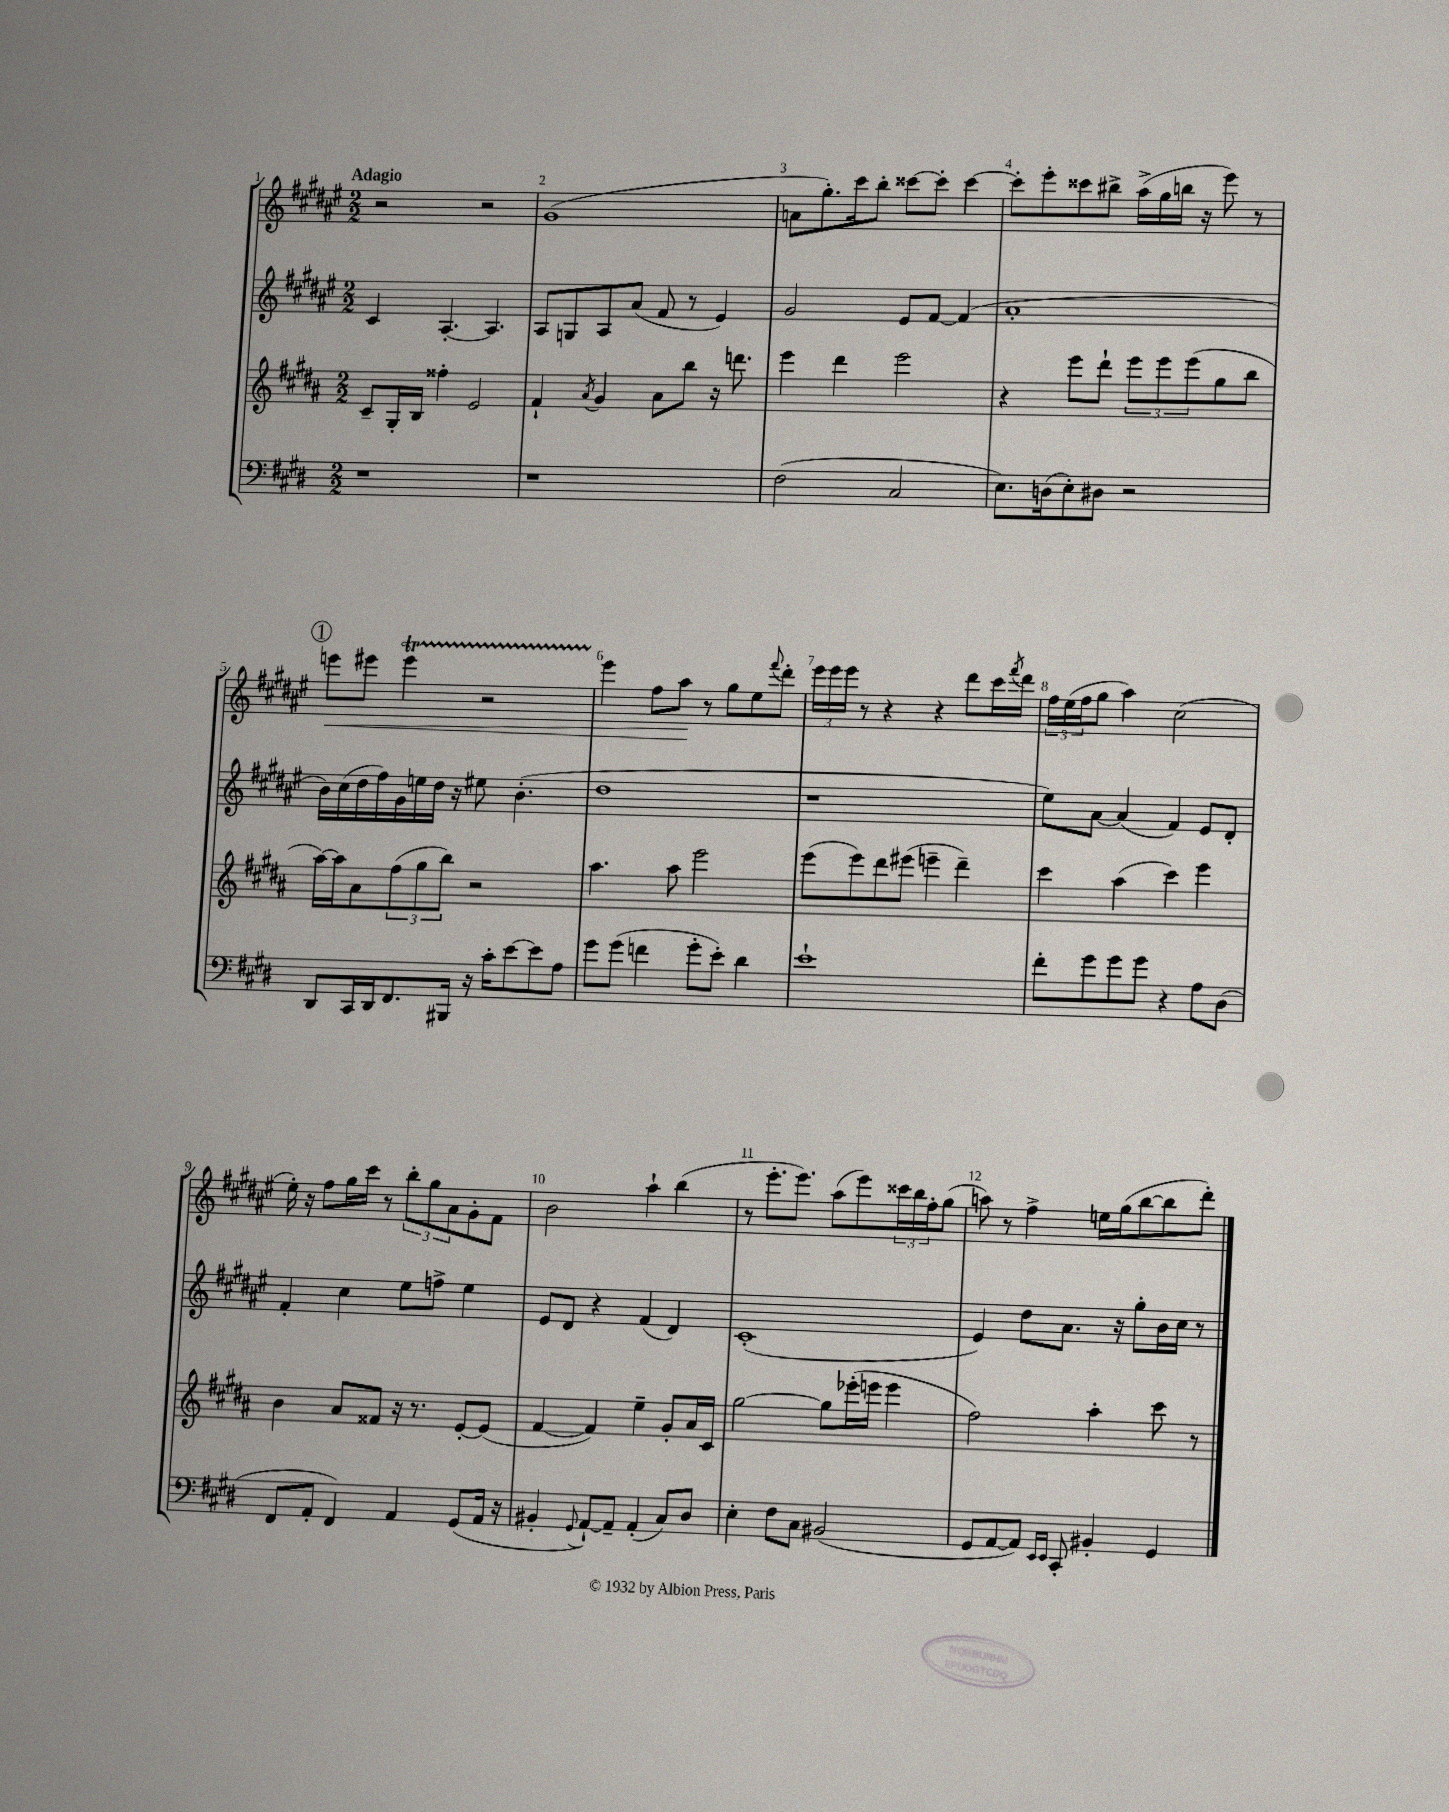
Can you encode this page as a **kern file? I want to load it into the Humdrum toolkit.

**kern	**kern	**kern	**kern	**dynam
*part4	*part3	*part2	*part1	*part1
*staff4	*staff3	*staff2	*staff1	*staff1
*clefF4	*clefG2	*clefG2	*clefG2	*
*k[f#c#g#d#]	*k[f#c#g#d#a#]	*k[f#c#g#d#a#e#]	*k[f#c#g#d#a#e#]	*
*M2/2	*M2/2	*M2/2	*M2/2	*
=1	=1	=1	=1	=1
!	!	!	!LO:TX:a:B:t=Adagio	!
1r	8c#~/L	4c#/	2r	.
.	16G#'/L	.	.	.
.	16B/JJ	.	.	.
.	4ff##X'\	[4.A#'/	.	.
.	2e/	.	2r	.
.	.	4.A#/]	.	.
=2	=2	=2	=2	=2
1r	4f#`/	8A#/L	(1g#	.
.	.	8Gn/	.	.
.	8qa#/	.	.	.
.	4g#/	8A#/	.	.
.	.	(8a#/J	.	.
.	8a#\L	8f#/	.	.
.	8bb\J	8r	.	.
.	16r	4e#/)	.	.
.	8.dddn\	.	.	.
=3	=3	=3	=3	=3
(2F#\	4eee\	2g#/	8an\L	.
.	.	.	8.gg#'\)	.
.	4ddd#\	.	.	.
.	.	.	16ccc#\k	.
.	.	.	8bb'\J	.
2C#/	2eee\	8e#/L	[8ccc##X\L	.
.	.	[8f#/J	8ccc##'\J]	.
.	.	(4f#/]	[4ccc##\	.
=4	=4	=4	=4	=4
8.E\L)	4r	1a#'	8ccc##'\L]	.
.	.	.	8eee#'\	.
(16Dn\k	.	.	.	.
8E'\)	8eee\L	.	8ccc##X\	.
8D#X\J	8ddd#`\J	.	8bb#X^\J	.
2r	12eee\L	.	(16aa#^\LL	.
.	.	.	16gg#\	.
.	12eee\	.	.	.
.	.	.	16bbn\JJ	.
.	(12eee\	.	.	.
.	.	.	16r	.
.	8gg#\	.	8eee#\)	.
.	8bb\J	.	8r	.
!!LO:LB:g=z
!!LO:REH:place=s1:t=1
=5	=5	=5	=5	=5
!	!	!	!	!LO:HP:b
8DD#/L	[16aa#\LL)	16b\LL)	8eeen\L	<
.	16aa#\J]	(16cc#\	.	.
16CC#/L	8a#\	16dd#\	8eee#X\J	.
16DD#/J	.	16ff#\)	.	.
8.FF#/	(12ff#\	16g#\	4eee#t\	.
.	.	16een\	.	.
.	12gg#\	.	.	.
.	.	16dd#\JJ	.	.
.	12bb\J)	.	.	.
16BBB#X/Jk	.	16r	.	.
16r	2r	8ee#X\	2r	.
16c#'\KL	.	.	.	.
[8e\	.	(4.b'\	.	.
8e\]	.	.	.	.
8A\J	.	.	.	.
=6	=6	=6	=6	=6
8g#\L	4.aa#\	1dd#	4eee#\	.
(8g#\J	.	.	.	.
4fn\	.	.	8ff#\L	.
.	8aa#\	.	8aa#\J	.
8g#'\L	2eee\	.	8r	[
8e'\J)	.	.	8gg#\L	.
4d#\	.	.	8ee#\	.
.	.	.	8qqfff#/	.
.	.	.	8ddd#'\J	.
=7	=7	=7	=7	=7
1e`	(8eee\L	1r	24eee#\LL	.
.	.	.	24eee#\	.
.	.	.	24eee#\JJ	.
.	8eee\)	.	8r	.
.	8ddd#\	.	4r	.
.	(8eee#X\J	.	.	.
.	4eeen~\	.	4r	.
.	4ddd#~\)	.	8ddd#\L	.
.	.	.	16ccc#\L	.
.	.	.	8qfff#/	.
.	.	.	16ddd#\JJ	.
=8	=8	=8	=8	=8
8f#'\L	4ccc#\	8ee#\L)	24ff#\LL	.
.	.	.	(24ee#\	.
.	.	.	24ff#\J	.
8g#\	.	[8a#\J	8gg#\J	.
8g#\	(4aa#\	(4a#/]	4aa#\)	.
8g#\J	.	.	.	.
4r	4ccc#\)	4f#/)	(2cc#\	.
8A\L	4eee\	8e#/L	.	.
(8D#\J	.	8d#'/J	.	.
!!LO:LB:g=z
=9	=9	=9	=9	=9
8FF#/L	4b\	4f#'/	16ee#'\)	.
.	.	.	16r	.
8AA'/J	.	.	8ff#\L	.
4FF#/)	8a#/L	4cc#\	16gg#\L	.
.	.	.	16ccc#\JJ	.
.	8f##X/J	.	8r	.
4AA/	16r	8ee#\L	12bb'\L	.
.	8.r	.	.	.
.	.	.	12gg#\	.
.	.	8ffn^\J	.	.
.	.	.	12a#\	.
(8GG#/L	[8e'/L	4ee#\	8g#'\	.
16AA/Jk	(8e/J]	.	8f#\J	.
16r	.	.	.	.
=10	=10	=10	=10	=10
4BB#X'/	[4f#/	8e#/L	2b\	.
.	.	8d#/J	.	.
8qqGG#/	.	.	.	.
[8AA`/L)	4f#/])	4r	.	.
8AA~/J]	.	.	.	.
(4AA'/	4ee~\	(4f#/	4aa#`\	.
8C#/L)	8g#'/L	4d#/)	(4bb\	.
8D#/J	16a#/L	.	.	.
.	16c#/JJ	.	.	.
=11	=11	=11	=11	=11
4E'\	[2gg#\	(1c#'	8r	.
.	.	.	8.eee#'\L	.
8F#\L	.	.	.	.
.	.	.	8.eee#\J)	.
8C#\J	.	.	.	.
(2BB#X/	8gg#\L]	.	(8aa#\L	.
.	(16eee-X'\L	.	8eee#\)	.
.	16eeen\JJ	.	.	.
.	4eee\	.	24ccc##X\L	.
.	.	.	24bb\	.
.	.	.	24ff#'\J	.
.	.	.	(8gg#\J	.
=12	=12	=12	=12	=12
8GG#/L	2ff#\)	4e#/)	8aan\)	.
[8AA/	.	.	8r	.
8AA/J])	.	8dd#\L	4ff#^\	.
16qqEE/LL	.	.	.	.
16qqEE/JJ	.	.	.	.
8CC#'/	.	8.a#\J	.	.
4BB#X'/	4aa#'\	.	16een\LL	.
.	.	16r	(16gg#\J	.
.	.	8gg#'\L	[8bb\	.
4GG#/	8ccc#\	16b\L	8bb\]	.
.	.	16cc#\JJ	.	.
.	8r	8r	8ddd#'\J)	.
==	==	==	==	==
*-	*-	*-	*-	*-
